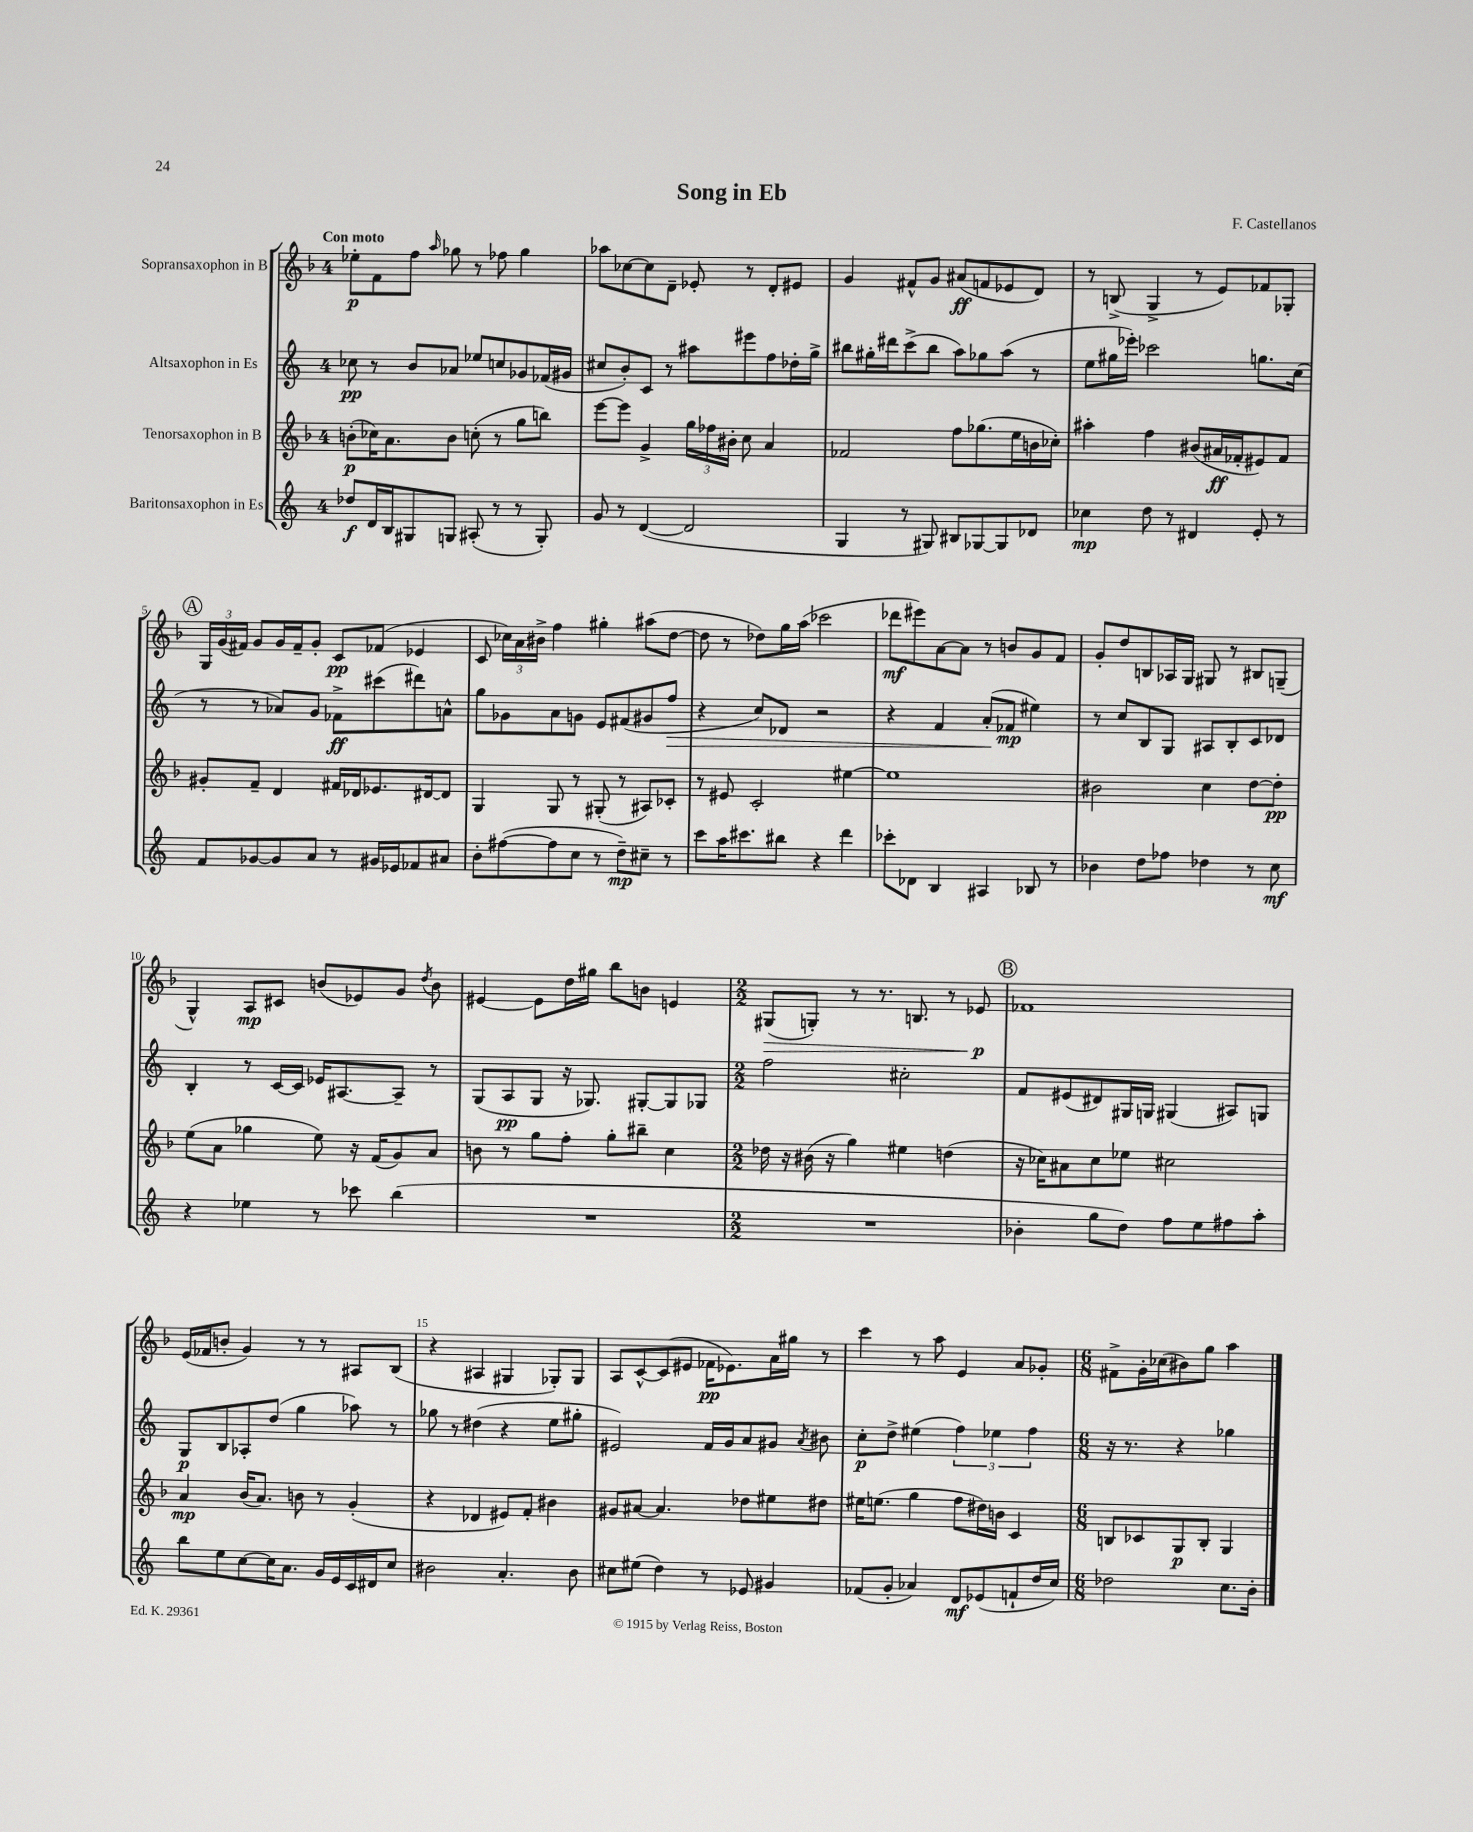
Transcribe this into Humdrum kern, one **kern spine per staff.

**kern	**dynam	**kern	**dynam	**kern	**dynam	**kern	**dynam
*part4	*part4	*part3	*part3	*part2	*part2	*part1	*part1
*staff4	*staff4	*staff3	*staff3	*staff2	*staff2	*staff1	*staff1
*I"Baritonsaxophon in Es	*	*I"Tenorsaxophon in B	*	*I"Altsaxophon in Es	*	*I"Sopransaxophon in B	*
*clefG2	*	*clefG2	*	*clefG2	*	*clefG2	*
*k[]	*	*k[b-]	*	*k[]	*	*k[b-]	*
*M4/4	*	*M4/4	*	*M4/4	*	*M4/4	*
=1	=1	=1	=1	=1	=1	=1	=1
!	!	!	!	!	!	!LO:TX:a:B:t=Con moto	!
8dd-X/L	f	(8bn'\L	p	8cc-X\	pp	8ee-X'\L	p
16d/L	.	16cc-X\K)	.	8r	.	8f\	.
16B/J	.	8.a\	.	.	.	.	.
8G#X/	.	.	.	8b/L	.	8ff\J	.
.	.	.	.	.	.	16qqaa/	.
8Gn/J	.	8b\J	.	8a-X/J	.	8gg-X\	.
(8A#X'/	.	(8ccn'\	.	8ee-X/L	.	8r	.
8r	.	8r	.	8ccn/	.	8ff-X\	.
8r	.	8gg\L	.	8g-X/	.	4gg-\	.
8G'/)	.	8bbn\J)	.	(16f-X/L	.	.	.
.	.	.	.	16g#X/JJ	.	.	.
=2	=2	=2	=2	=2	=2	=2	=2
8g/	.	[8eee\L	.	8cc#X/L	.	8aa-X\L	.
8r	.	8eee\J]	.	8b'/)	.	[8cc-X\	.
([4d/	.	4g^/	.	8c/J	.	8cc-\]	.
.	.	.	.	8r	.	8d~\J	.
2d/]	.	24gg\LL	.	8aa#X\L	.	8e-X'/	.
.	.	24ff-X\	.	.	.	.	.
.	.	24b#X'\JJ	.	.	.	.	.
.	.	8cc\	.	8eee#X\	.	8r	.
.	.	4a/	.	8ff\	.	8d'/L	.
.	.	.	.	16dd-X'\L	.	8e#X/J	.
.	.	.	.	16gg^\JJ	.	.	.
=3	=3	=3	=3	=3	=3	=3	=3
4G/	.	2f-X/	.	8bb#X\L	.	4g/	.
.	.	.	.	16gg#X'\L	.	.	.
.	.	.	.	16ddd#X\J	.	.	.
8r	.	.	.	(8ccc^\	.	8f#X^^/L	.
8G#X/)	.	.	.	8bb#\J	.	8g/J	.
8B#X/L	.	8ff\L	.	8aa\L)	.	(8a#X/L	ff
[8G-X/	.	(8.gg-X\	.	8gg-X\	.	8fn/	.
8G-/]	.	.	.	(8aa\J	.	8e-X/	.
.	.	16ee\L	.	.	.	.	.
8d-X/J	.	16bn\	.	8r	.	8d/J)	.
.	.	16cc-X'\JJ)	.	.	.	.	.
=4	=4	=4	=4	=4	=4	=4	=4
4cc-X\	mp	4aa#X'\	.	8ee\L	.	8r	.
.	.	.	.	16gg#X\L	.	(8Bn^/	.
.	.	.	.	16eee-X'\JJ)	.	.	.
8dd\	.	4ff\	.	2ccc-X\	.	4G^/	.
8r	.	.	.	.	.	.	.
4d#X/	.	(8b#X/L	.	.	.	8r	.
.	.	16a#X/L	ff	.	.	8e/L)	.
.	.	16f-X'/J	.	.	.	.	.
8e'/	.	8e#X/)	.	8.ggn\L	.	8f-X/	.
8r	.	8f-/J	.	.	.	8G-X'/J	.
.	.	.	.	(16cc\Jk	.	.	.
!!LO:LB:g=z
!!LO:REH:place=s1:t=A
=5	=5	=5	=5	=5	=5	=5	=5
8f/L	.	8g#X'/L	.	8r	.	24G/LL	.
.	.	.	.	.	.	(24g/	.
.	.	.	.	.	.	24f#X/JJ)	.
[8g-X/	.	8f~/J	.	8r	.	8g/L	.
8g-/]	.	4d/	.	8a-X/L)	.	16g/L	.
.	.	.	.	.	.	16f#~/J	.
8a/J	.	.	.	8g/J	.	8g'/J	.
8r	.	16f#X/LL	.	8f-X^\L	ff	8c/L	pp
.	.	16d-X/J	.	.	.	.	.
16g#X/LL	.	8.e-X/	.	(8ccc#X\	.	(8f-X/J	.
16e-X/J	.	.	.	.	.	.	.
8f-X/	.	.	.	8ddd#X\)	.	4e-X/	.
.	.	[16d#X/k	.	.	.	.	.
8a#X/J	.	8d#/J]	.	8an^^\J	.	.	.
=6	=6	=6	=6	=6	=6	=6	=6
8b'\L	.	4G/	.	8gg\L	.	8c/	.
([8ff#X\	.	.	.	8g-X\	.	24cc-X\LL)	.
.	.	.	.	.	.	24a\	.
.	.	.	.	.	.	24b#X^\JJ	.
8ff#\]	.	8G/	.	8a\	.	4ff\	.
8cc\J	.	8r	.	8gn\J	.	.	.
8r	.	(8G#X'/	.	8e/L	.	4gg#X'\	.
8dd~\L)	mp	8r	.	(8f#X/	.	.	.
8cc#X~\J	.	8A#X/L)	.	8g#X/	.	(8aa#X\L	.
!	!	!	!	!	!LO:HP:b	!	!
8r	.	8c-X'/J	.	8ff/J	>	[8dd\J	.
=7	=7	=7	=7	=7	=7	=7	=7
8ccc\L	.	8r	.	4r	.	8dd\]	.
16aa\K	.	8e#X/	.	.	.	8r	.
8.ccc#X\	.	.	.	.	.	.	.
.	.	2c'/	.	8cc/L)	.	8dd-X\L)	.
8bb#X\J	.	.	.	8d-X/J	.	16gg\L	.
.	.	.	.	.	.	(16aa\JJ	.
4r	.	.	.	2r	.	2ccc-X\	.
4ddd\	.	[4ee#X\	.	.	.	.	.
=8	=8	=8	=8	=8	=8	=8	=8
8ccc-X'\L	.	1ee#]	.	4r	.	8ddd-X\L	mf
8d-X\J	.	.	.	.	.	8eee#X\)	.
4B/	.	.	.	4f/	.	[8a\	.
.	.	.	.	.	.	8a\J]	.
4A#X/	.	.	.	(8a'/L	.	8r	.
.	.	.	.	8f-X/J	] mp	8bn/L	.
8B-X/	.	.	.	4ee#X\)	.	8g/	.
8r	.	.	.	.	.	8f/J	.
=9	=9	=9	=9	=9	=9	=9	=9
4b-X\	.	2b#X\	.	8r	.	8g'/L	.
.	.	.	.	8cc/L	.	8dd/	.
8dd\L	.	.	.	8B/	.	8Bn/	.
8ff-X\J	.	.	.	8G/J	.	16A-X/L	.
.	.	.	.	.	.	16G/JJ	.
4dd-X\	.	4cc\	.	8A#X/L	.	8G#X/	.
.	.	.	.	8B'/	.	8r	.
8r	.	[8dd\L	.	8c/	.	8B#X/L	.
8cc\	mf	8dd'\J]	pp	8d-X/J	.	(8Gn~/J	.
!!LO:LB:g=z
=10	=10	=10	=10	=10	=10	=10	=10
4r	.	(8ee\L	.	4B'/	.	4G^^/)	.
.	.	8a\J	.	.	.	.	.
4ee-X\	.	4gg-X\	.	8r	.	8A/L	mp
.	.	.	.	[16c/LL	.	8c#X/J	.
.	.	.	.	16c/JJ]	.	.	.
8r	.	8ee\)	.	16e-X/KL	.	(8bn/L	.
.	.	.	.	[8.A#X/	.	.	.
8ccc-X\	.	16r	.	.	.	8e-X/)	.
.	.	(16f/KL	.	.	.	.	.
(4bb\	.	8g/)	.	8A#~/J]	.	8g/J	.
.	.	.	.	.	.	8qdd/	.
.	.	8a/J	.	8r	.	8b\	.
=11	=11	=11	=11	=11	=11	=11	=11
1r	.	8bn\	.	(8G/L	.	[4e#X/	.
.	.	8r	.	8A/	pp	.	.
.	.	8gg\L	.	8G/J	.	8e#\L]	.
.	.	8ff'\J	.	16r	.	16dd\L	.
.	.	.	.	8.G-X/)	.	16gg#X\JJ	.
.	.	8gg'\L	.	.	.	8bb-\L	.
.	.	8bb#X~\J	.	[8G#X'/L	.	8bn\J	.
.	.	4cc\	.	8G#/]	.	4en/	.
.	.	.	.	8G-X/J	.	.	.
=12	=12	=12	=12	=12	=12	=12	=12
*M2/2	*	*M2/2	*	*M2/2	*	*M2/2	*
!	!	!	!	!	!	!	!LO:HP:b
1r	.	16dd-X\	.	2ff\	.	(8G#X/L	>
.	.	16r	.	.	.	.	.
.	.	(16b#X\	.	.	.	8Gn'/J)	.
.	.	16r	.	.	.	.	.
.	.	4gg\)	.	.	.	8r	.
.	.	.	.	.	.	8.r	.
.	.	4ee#X\	.	2cc#X'\	.	.	.
.	.	.	.	.	.	8.Bn/	.
.	.	(4ddn\	.	.	.	8r	.
.	.	.	.	.	.	8e-X/	p
.	.	.	.	.	.	.	]
!!LO:REH:place=s1:t=B
=13	=13	=13	=13	=13	=13	=13	=13
4b-X'\	.	16r	.	8f/L	.	1f-X	.
.	.	16cc-X\KL)	.	.	.	.	.
.	.	8a#X\	.	(8e#X/	.	.	.
8gg\L	.	8cc-\	.	8d#X/)	.	.	.
8dd\J)	.	8ee-X\J	.	16G#X/L	.	.	.
.	.	.	.	16Gn/JJ	.	.	.
8ff\L	.	2cc#X\	.	(4G#X/	.	.	.
8ee\	.	.	.	.	.	.	.
8ff#X\	.	.	.	8A#X/L)	.	.	.
8aa'\J	.	.	.	8Gn/J	.	.	.
!!LO:LB:g=z
=14	=14	=14	=14	=14	=14	=14	=14
8bb\L	.	4a/	mp	8G/L	p	(16e/LL	.
.	.	.	.	.	.	16f-X/J	.
8ee\	.	.	.	8B/	.	8bn'/J	.
[8cc\	.	(16b-/KL	.	8A-X'/	.	4g/)	.
.	.	8.a/J)	.	.	.	.	.
16cc\K]	.	.	.	(8dd/J	.	.	.
8.a\J	.	.	.	.	.	.	.
.	.	8bn\	.	4gg\	.	8r	.
16g/LL	.	8r	.	.	.	8r	.
16e/	.	.	.	.	.	.	.
16c/	.	(4g'/	.	8aa-X\)	.	8A#X/L	.
16d#X/J	.	.	.	.	.	.	.
8cc/J	.	.	.	8r	.	(8B-/J	.
=15	=15	=15	=15	=15	=15	=15	=15
2b#X\	.	4r	.	8gg-X\	.	4r	.
.	.	.	.	8r	.	.	.
.	.	4d-X/	.	(4dd#X\	.	4A#X/	.
4.a'/	.	8e#X/L)	.	4r	.	4G#X/	.
.	.	8f'/J	.	.	.	.	.
.	.	4b#X\	.	8ee\L	.	8G-X'/L)	.
8b#\	.	.	.	8gg#X'\J	.	8G-/J	.
=16	=16	=16	=16	=16	=16	=16	=16
8cc#X\L	.	8g#X/L	.	2e#X/)	.	8A/L	.
(8ee#X\J	.	[8a#X/J	.	.	.	[8c^^/	.
4dd\)	.	4.a#/]	.	.	.	(8c/]	.
.	.	.	.	.	.	8e#X/J	.
8r	.	.	.	16f/LL	.	16f-X\KL	pp
.	.	.	.	16g/J	.	8.e-X\)	.
8e-X/	.	8dd-X\L	.	8a/	.	.	.
4g#X/	.	8ee#X\	.	8g#X/J	.	16a\L	.
.	.	.	.	.	.	16gg#X\JJ	.
.	.	.	.	8qa/	.	.	.
.	.	8dd#X\J	.	8b#X\	.	8r	.
=17	=17	=17	=17	=17	=17	=17	=17
(8f-X/L	.	16ee#X\KL	.	8cc'\L	p	4ccc\	.
.	.	(8.een\J	.	.	.	.	.
8g'/J	.	.	.	8dd^\J	.	.	.
4a-X/)	.	4gg\	.	(4ee#X\	.	8r	.
.	.	.	.	.	.	8aa\	.
8d/L	mf	8ff\L	.	6ff\)	.	4e/	.
(8e-X/	.	16dd#X\L)	.	.	.	.	.
.	.	.	.	6ee-X\	.	.	.
.	.	16bn\JJ	.	.	.	.	.
8fn`/	.	4c/	.	.	.	8a/L	.
.	.	.	.	6ff\	.	.	.
16dd/L	.	.	.	.	.	8g-X'/J	.
16cc/JJ)	.	.	.	.	.	.	.
=18	=18	=18	=18	=18	=18	=18	=18
*M6/8	*	*M6/8	*	*M6/8	*	*M6/8	*
2dd-X\	.	8Bn/L	.	16r	.	8f#X^\L	.
.	.	.	.	8.r	.	.	.
.	.	8c-X/	.	.	.	16g'\L	.
.	.	.	.	.	.	(16cc-X\J	.
.	.	8G/	p	4r	.	8b#X\)	.
.	.	8B'/J	.	.	.	8gg\J	.
8.cc\L	.	4G/	.	4gg-X\	.	4aa\	.
16b'\Jk	.	.	.	.	.	.	.
==	==	==	==	==	==	==	==
*-	*-	*-	*-	*-	*-	*-	*-
